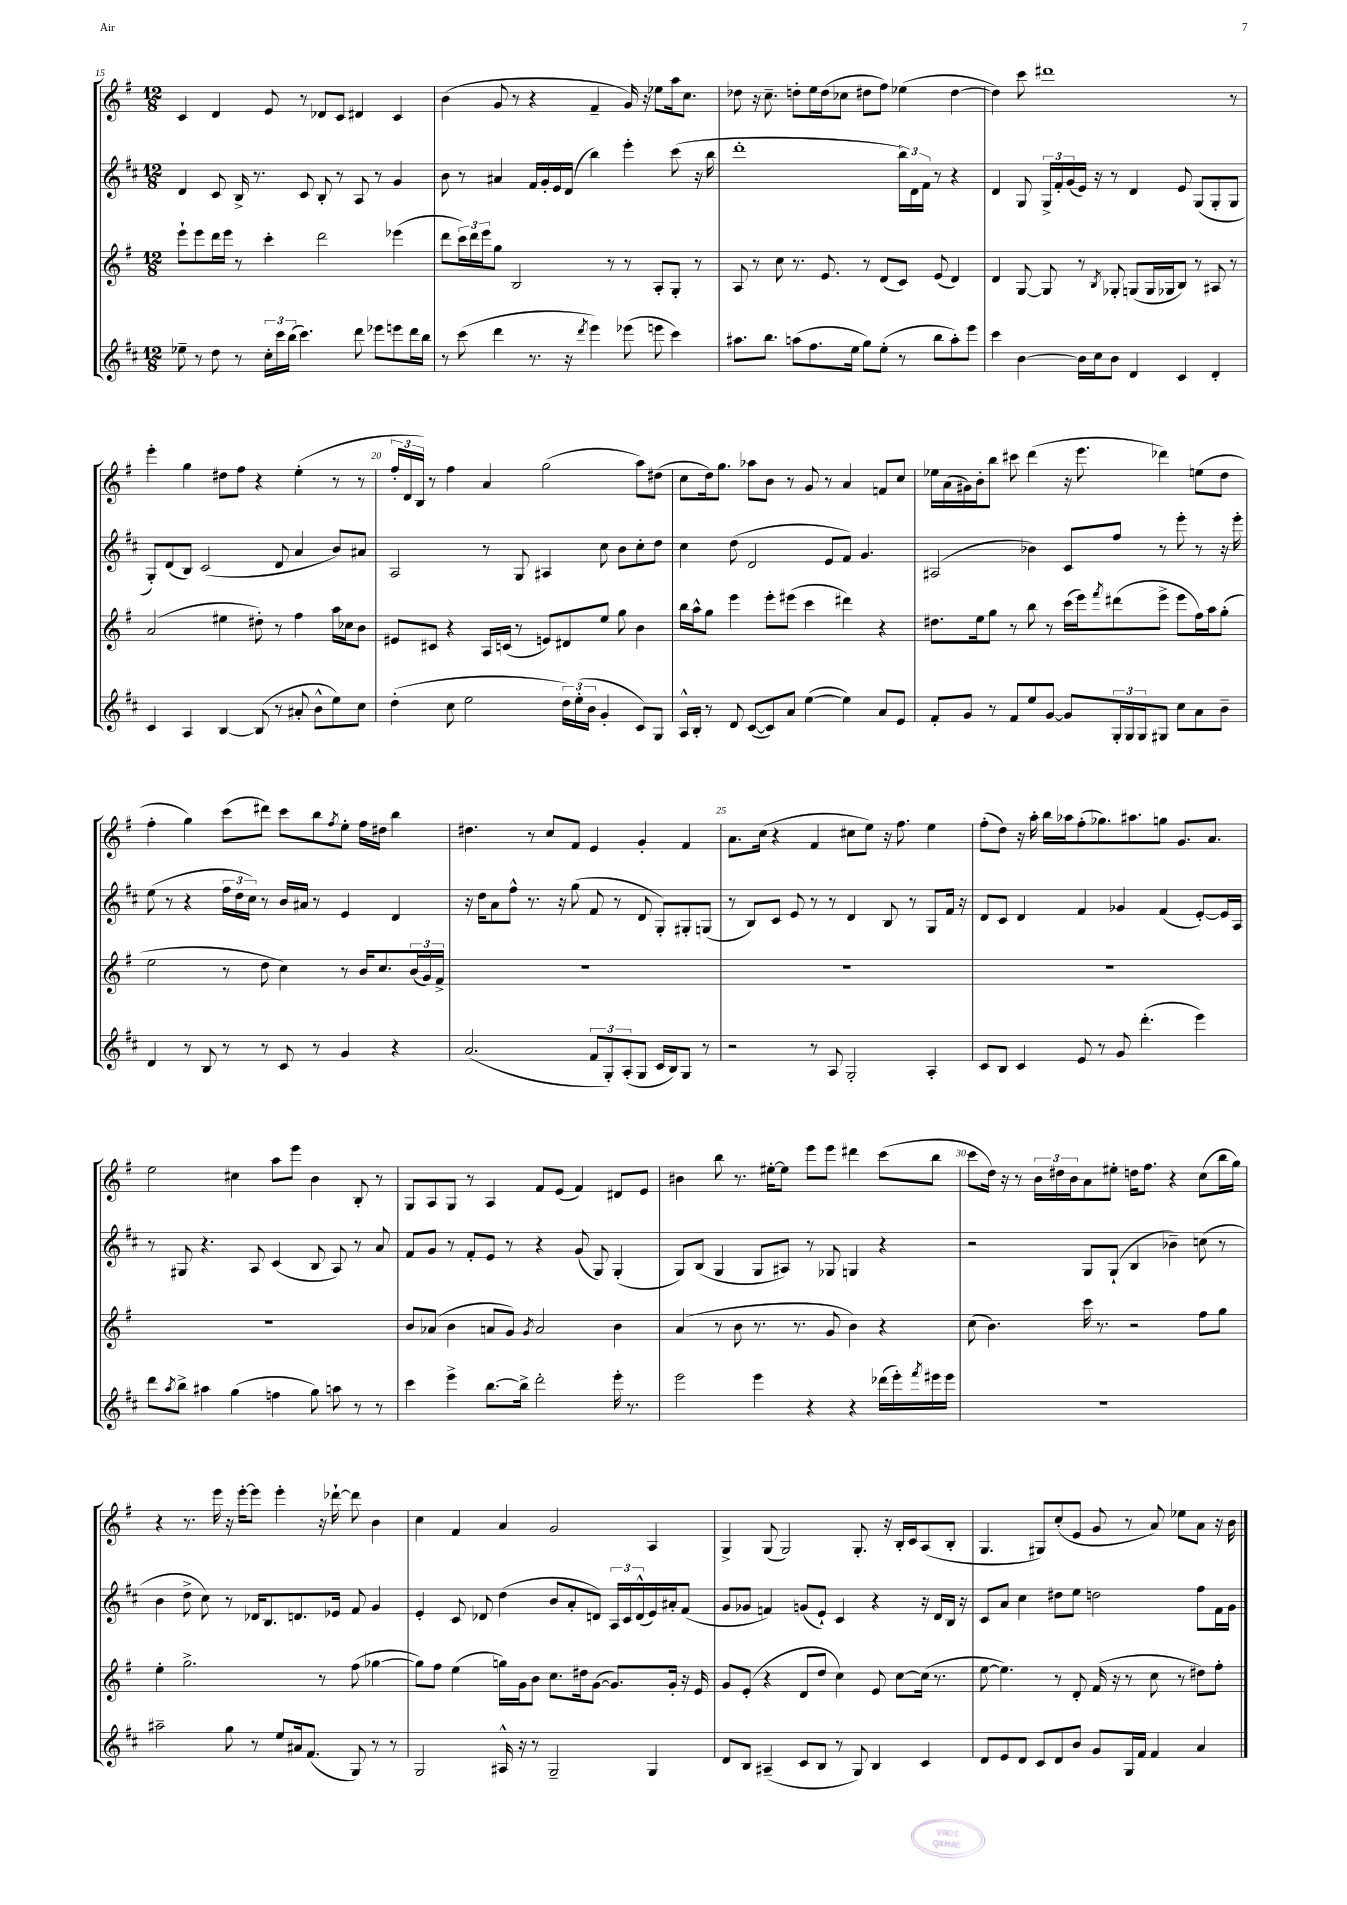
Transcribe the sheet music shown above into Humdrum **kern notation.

**kern	**kern	**kern	**kern
*part4	*part3	*part2	*part1
*staff4	*staff3	*staff2	*staff1
*clefG2	*clefG2	*clefG2	*clefG2
*k[f#c#]	*k[f#]	*k[f#c#]	*k[f#]
*M12/8	*M12/8	*M12/8	*M12/8
=15	=15	=15	=15
8ee-X~\	8eee`\L	4d/	4c/
8r	8eee\	.	.
8dd\	16ddd\L	8c#/	4d/
.	16eee\JJ	.	.
8r	8r	16B^/	.
.	.	8.r	.
24cc#'\LL	4ccc'\	.	8e/
24ccc#\	.	.	.
(24bb\JJ	.	.	.
4.ccc#\)	.	8c#/	8r
.	2ddd\	8B'/	8d-X/L
.	.	8r	8c/J
8ddd\	.	8A/	4d#X/
8eee-X\L	.	8r	.
8eeen\	(4eee-X\	4g/	4c/
16ddd\L	.	.	.
16bb\JJ	.	.	.
=16	=16	=16	=16
8r	8ddd\L	8b\	(4b\
(8ccc#\	24ccc\L)	8r	.
.	24ddd\	.	.
.	24eee\J	.	.
4ddd\	8gg\J	4a#X/	8g/
.	2B/	.	8r
8.r	.	16f#/LL	4r
.	.	16g'/	.
.	.	16e/	.
16r	.	(16d/JJ	.
8qddd/	.	.	.
4eee\)	.	4bb\)	4f#~/
.	8r	.	.
(8eee-X\	8r	4eee'\	16g/)
.	.	.	16r
8eeen\	8A'/L	.	8ee-X\L
4ccc#\)	8G'/J	(8ccc#\	16aa\k
.	.	.	8.cc\J
.	8r	16r	.
.	.	16bb\	.
=17	=17	=17	=17
8.aa#X\L	8A/	1ddd'	8dd-X\
.	8r	.	16r
8.bb\J	.	.	8.cc~\
.	8cc\	.	.
(8aan\L	8.r	.	8ddn'\L
8.ff#\	.	.	16ee\L
.	8.e/	.	(16dd\J
.	.	.	8cc-X\J
16ee\Jk	.	.	.
8gg\L)	8r	.	8dd#X\L
(8ee'\J	(8d/L	.	8ff#\J)
8r	8c/J)	24bb\LL)	(4ee-X\
.	.	24d\	.
.	.	24f#\JJ	.
8bb\L	(8e/	8r	.
8aa'\)	4d/)	4r	[4dd#\
8eee\J	.	.	.
=18	=18	=18	=18
4ccc#\	4d/	4d/	4dd#\])
[4b\	[8G/	8G/	8ccc\
.	8G/]	24G^/LL	1ddd#X
.	.	24f#'/	.
.	.	(24g/	.
16b\LL]	8r	16e/JJ)	.
16cc#\J	.	16r	.
.	8qB/	.	.
8b\J	8G-X'/	8r	.
4d/	(8Gn/L	4d/	.
.	16G/L	.	.
.	16G-X/J	.	.
4c#/	8B/J)	8e/	.
.	8r	(8G/L	.
4d'/	8A#X/	8G'/	.
.	8r	8G/J	8r
!!LO:LB:g=z
=19	=19	=19	=19
4c#/	(2a/	8G'/L)	4eee'\
.	.	(8d/	.
4A/	.	8B/J)	4gg\
.	.	(2c#/	.
[4B/	4ee#X\	.	8dd#X\L
.	.	.	8ff#\J
(8B/]	8dd#X'\)	.	4r
8r	8r	8d/	.
8a#X'/	4ff#\	4a/	(4ee'\
8b^^\L	.	.	.
8ee\)	16aa\LL	8b/L)	8r
.	16cc-X\J	.	.
8cc#\J	8b\J	8a#X/J	8r
=20	=20	=20	=20
(4dd'\	8e#X/L	2A/	24ff#'/LL
.	.	.	24d/
.	.	.	24B/JJ)
.	8c#X/J	.	8r
8cc#\	4r	.	4ff#\
2ee\	.	.	.
.	16A/LL	8r	4a/
.	(16cn/JJ	.	.
.	8r	8G/	.
.	8en/L)	4A#X/	(2gg\
24dd\LL)	8d#X/	.	.
(24ee'\	.	.	.
24b\JJ	.	.	.
4g'/	8ee/J	8cc#\	.
.	8gg\	8b\L	.
8c#/L)	4b\	8cc#'\	8aa\L)
8G/J	.	8dd\J	(8dd#X\J
=21	=21	=21	=21
16A^^/LL	16bb\LL	4cc#\	8cc\L
16B'/JJ	16aa^^\J	.	.
8r	8gg\J	.	16dd\k)
.	.	.	8.gg\J
8d/	4eee\	(8dd\	.
([8c#/L	.	2d/	8aa-X\L
8c#/])	8eee'\L	.	8b\J
8a/J	(8eee#X\J	.	8r
([4ee\	4ccc\	.	8g/
.	.	8e/L	8r
4ee\])	4ddd#X\)	8f#/J)	4a/
.	.	4.g/	.
8a/L	4r	.	8fn/L
8e/J	.	.	8cc/J
=22	=22	=22	=22
8f#'/L	8.dd#X\L	(2A#X/	16ee-X\LL
.	.	.	(16a\
8g/J	.	.	16g#X\)
.	16ee\k	.	16b'\J
8r	8gg\J	.	8bb\J
8f#/L	8r	.	8ccc#X\
8ee/	8bb\	4b-X\)	(4ddd\
[8g/J	8r	.	.
8g/L]	(16ccc\LL	8c#/L	16r
.	16eee\J)	.	8.eee\
.	8qfff#/	.	.
24G'/L	(8ddd#X\	8ff#/J	.
24G/	.	.	.
24G/J	.	.	.
8G#X/J	8eee^\J	8r	4ddd-X\)
8cc#\L	8eee\L	8eee'\	.
8a\	16ff#\L)	8r	(8een\L
.	16aa\J	.	.
8b~\J	(8gg'\J	16r	8dd\J
.	.	16eee'\	.
!!LO:LB:g=z
=23	=23	=23	=23
4d/	2ee\	(8ee\	4ff#'\
.	.	8r	.
8r	.	4r	4gg\)
8B/	.	.	.
8r	8r	24ff#\LL	(8ccc\L
.	.	24dd\	.
.	.	24cc#\JJ)	.
8r	8dd\	8r	8ddd#X\J)
8c#/	4cc\)	16b/LL	8ccc\L
.	.	16a#X/JJ	.
8r	.	8r	8bb\
.	.	.	8qff#/
4g/	8r	4e/	8ee'\J
.	16b/KL	.	16ff#\LL
.	8.cc/	.	16dd#X\JJ
4r	.	4d/	4bb\
.	(24b/L	.	.
.	24g/)	.	.
.	24f#^/JJ	.	.
=24	=24	=24	=24
(2.a/	1.r	16r	4.dd#X\
.	.	16dd\KL	.
.	.	8a\	.
.	.	8ff#^^\J	.
.	.	8.r	8r
.	.	.	8cc/L
.	.	16r	.
.	.	(8gg\	8f#/J
12f#/L	.	8f#/	4e/
12G'/)	.	.	.
.	.	8r	.
(12A'/	.	.	.
8G/J	.	8d/	4g'/
16c#/LL	.	8G'/L)	.
16B/J)	.	.	.
8G/J	.	8G#X'/	4f#/
8r	.	(8Gn/J	.
=25	=25	=25	=25
2r	1.r	8r	8.a\L
.	.	8B/L)	.
.	.	.	(16cc\Jk
.	.	8c#/J	4r
.	.	8e/	.
8r	.	8r	4f#/
8A/	.	8r	.
2G'/	.	4d/	8cc#X\L
.	.	.	8ee\J)
.	.	8B/	16r
.	.	.	8.ff#\
.	.	8r	.
4A'/	.	8G/L	4ee\
.	.	16f#/Jk	.
.	.	16r	.
=26	=26	=26	=26
8c#/L	1.r	8d/L	(8ff#'\L
8B/J	.	8c#/J	8dd\J)
4c#/	.	4d/	16r
.	.	.	16aa'\
.	.	.	16bb\LL
.	.	.	16aa-X\J
8e/	.	4f#/	(8ff#'\
8r	.	.	8.gg-X\)
8g/	.	4g-X/	.
.	.	.	8.aa#X\
(4.ddd'\	.	.	.
.	.	(4f#/	8ggn\J
.	.	.	8.g/L
4eee\)	.	[8e'/L)	.
.	.	.	8.a/J
.	.	16e/L]	.
.	.	16A/JJ	.
!!LO:LB:g=z
=27	=27	=27	=27
8ddd\L	1.r	8r	2ee\
8qaa/	.	.	.
8bb^\J	.	8G#X/	.
4aa#X\	.	4.r	.
(4gg\	.	.	4cc#X\
.	.	8A/	.
4ffn\	.	(4c#/	8aa\L
.	.	.	8eee\J
8gg\)	.	8B/	4b\
8aan\	.	8A/)	.
8r	.	8r	8B'/
8r	.	8a/	8r
=28	=28	=28	=28
4ccc#\	8b/L	8f#/L	8G/L
.	(8a-X/J	8g/J	8A/
4eee^\	4b\	8r	8G/J
.	.	8f#'/L	8r
[8.bb\L	8an/L	8e/J	4A/
.	8g/J)	8r	.
16bb^\Jk]	.	.	.
.	8qg/	.	.
2ddd'\	2a/	4r	8f#/L
.	.	.	(8e/J
.	.	(8g/	4f#/)
.	.	8G/)	.
16eee'\	4b\	(4G'/	8d#X/L
8.r	.	.	.
.	.	.	8e/J
=29	=29	=29	=29
2eee\	(4a/	8G/L)	4b#X\
.	.	(8B/J	.
.	8r	4G/	8bb\
.	8b\	.	8.r
4eee\	8.r	8G/L	.
.	.	.	[16ee#X'\KL
.	.	8A#X/J)	8ee#\J]
.	8.r	.	.
4r	.	8r	8eee\L
.	8g/	8G-X/	8eee\J
4r	4b\)	4Gn/	4ddd#X\
(16ddd-X\LL	4r	4r	(8ccc\L
16eee'\)	.	.	.
8qfff#/	.	.	.
16eee#X\	.	.	8bb\J
16eee#\JJ	.	.	.
=30	=30	=30	=30
1.r	(8cc\	2r	8ccc\L
.	4.b\)	.	16dd\Jk)
.	.	.	16r
.	.	.	8r
.	.	.	24b\LL
.	.	.	24dd#X\
.	.	.	24b\J
.	16ccc\	8G/L	8a\
.	8.r	.	.
.	.	(8G`/J	8ee#X'\J
.	2r	4B/	16ddn\KL
.	.	.	8.ff#\J
.	.	4b-X~\)	4r
.	8ff#\L	(8ccn\	(8cc\L
.	8gg\J	8r	16bb\L
.	.	.	16gg\JJ)
!!LO:LB:g=z
=31	=31	=31	=31
2aa#X~\	4ee'\	4b\	4r
.	2.gg^\	8dd^\	8.r
.	.	8cc#\)	.
.	.	.	16eee\
8gg\	.	8r	16r
.	.	.	[16eee'\KL
8r	.	16d-X/KL	8eee\J]
.	.	8.B/	.
8ee/L	.	.	4eee'\
16a#X/k	.	8.dn/	.
(8.f#/J	.	.	.
.	8r	.	16r
.	.	16e-X/Jk	[16ddd-X`\
8G/)	(8ff#\	8f#/	8ddd-\]
8r	[4gg-X\	4g/	4b\
8r	.	.	.
=32	=32	=32	=32
2G/	8gg-\L])	4e'/	4cc\
.	8ff#\J	.	.
.	(4ee\	8c#/	4f#/
.	.	8d-X/	.
16A#X^^/	16ggn\LL)	(4dd\	4a/
16r	16g\J	.	.
8r	8b\J	.	.
2G~/	8.cc\L	8b/L	2g/
.	.	8a'/	.
.	16dd#X\k	.	.
.	([8g\J	8dn/J)	.
.	8.g/L])	24A/LL	.
.	.	24c#/	.
.	.	(24d^^/	.
4G/	.	16e/)	4A/
.	16g'/Jk	16a#X'/J	.
.	16r	(8f#/J	.
.	16e/	.	.
=33	=33	=33	=33
8d/L	8g/L	8g/L	4G^/
8B/J	(8e'/J	8g-X/J	.
(4A#X~/	4r	4fn/)	(8G/
.	.	.	2G/)
8c#/L	8d/L	(8gn/L	.
8B/J	8dd/J	8e`/J)	.
8r	4cc\)	4c#/	.
8G/)	.	.	8.G'/
4B/	8e/	4r	.
.	.	.	16r
.	[8cc\L	.	16B'/LL
.	.	.	16c/J
4c#/	(16cc\Jk]	16r	(8A/
.	8.r	16d/LL	.
.	.	16B/JJ	8B'/J
.	.	16r	.
=34	=34	=34	=34
8d/L	[8ee\	8c#/L	4.G/
8e/	4.ee\])	8a/J	.
8d/J	.	4cc#\	.
8c#/L	.	.	8G#X/L)
8d/	8r	8dd#X\L	(8cc'/
8b/J	8d'/	8ee\J	8e/J
8g/L	(16f#/	2ddn\	8g/
.	16r	.	.
16G/L	8r	.	8r
16f#/JJ	.	.	.
4f#/	8cc\	.	8a/)
.	8r	.	8ee-X\L
4a/	8dd#X\L)	8ff#\L	8a\J
.	8ff#'\J	16f#\L	16r
.	.	16g\JJ	16b\
==	==	==	==
*-	*-	*-	*-
